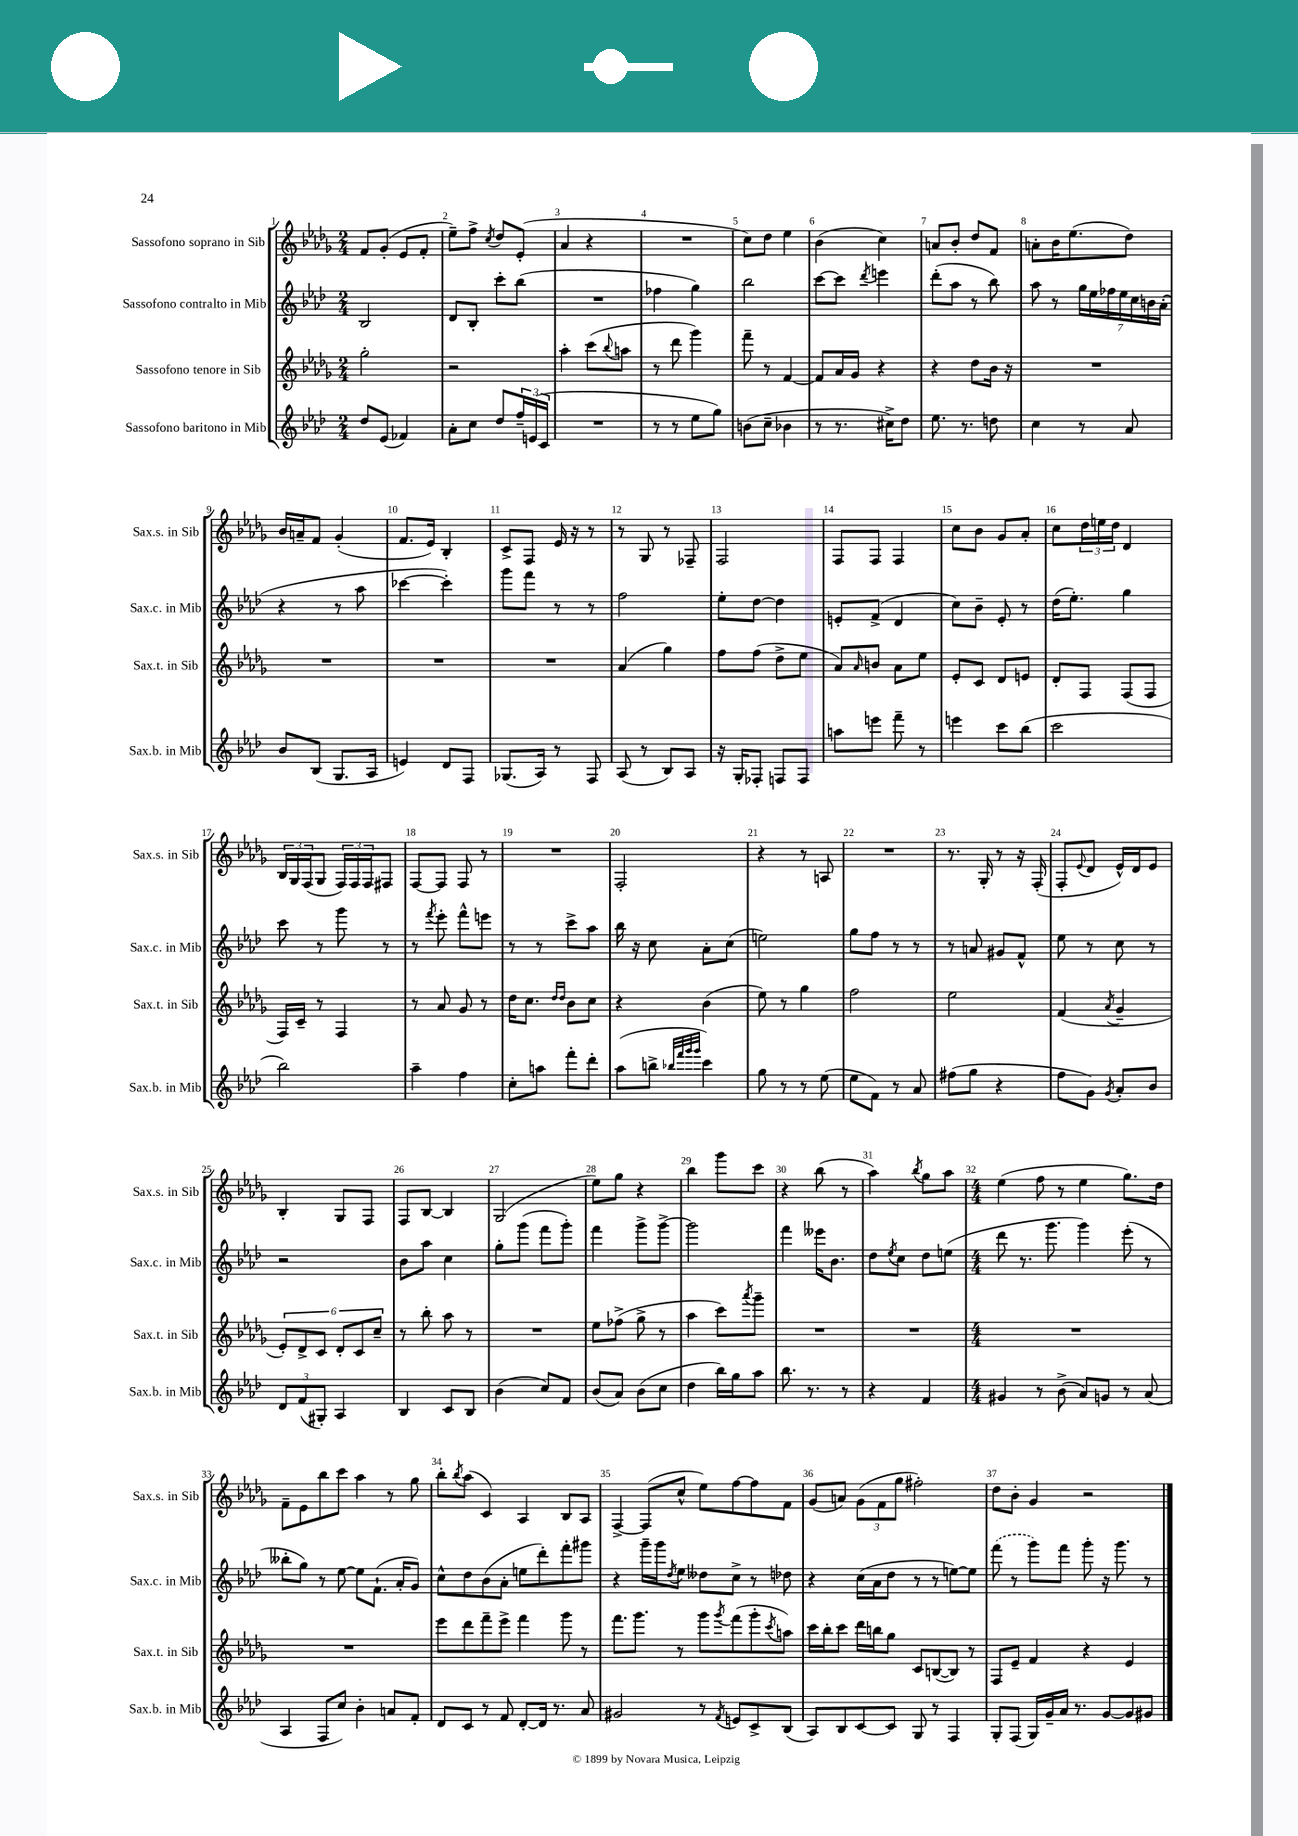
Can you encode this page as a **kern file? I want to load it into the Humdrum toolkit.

**kern	**kern	**kern	**kern
*staff4	*staff3	*staff2	*staff1
*clefG2	*clefG2	*clefG2	*clefG2
*k[b-e-a-d-]	*k[b-e-a-d-g-]	*k[b-e-a-d-]	*k[b-e-a-d-g-]
*M2/4	*M2/4	*M2/4	*M2/4
8dd-	2gg-'	2B-	8f
(8e-	.	.	(8g-'
4f-)	.	.	8e-
.	.	.	8f'
=	=	=	=
8a-'	2r	8d-	8ee-~)
8cc	.	8B-'	8ff^
.	.	.	8qcc
8dd-	.	8ccc'	8dd-
24ff~	.	(8bb-	(8e-'
(24e	.	.	.
24c	.	.	.
=	=	=	=
2r	4aa-'	2r	4a-
.	(8ccc	.	4r
.	8qqbb-	.	.
.	8aa	.	.
=	=	=	=
8r	8r	4ff-	2r
8r	8ddd-	.	.
8ee-	4ggg-)	4gg)	.
8gg)	.	.	.
=	=	=	=
(8b	8fff~	2bb-	8cc)
8cc~	8r	.	8dd-
4b-	[4f	.	4ee-
=	=	=	=
8r	8f]	[8ccc	(4b-
8.r	16a-	8ccc]	.
.	16g-	.	.
.	.	8qddd-	.
.	4r	4eee	4cc)
16cc#^)	.	.	.
8dd-	.	.	.
=	=	=	=
8.ee-	4r	(8ddd-'	8a
.	.	8aa-	8b-'
8.r	.	.	.
.	8dd-	8r	8dd-
8dd	16b-	8bb-)	8f
.	16r	.	.
=	=	=	=
4cc	2r	8aa-	8a'
.	.	8r	16b-
.	.	.	(8.ee-
8r	.	28gg	.
.	.	28ee-	.
.	.	28ff-	.
.	.	28ee-	.
8a-	.	.	8dd-)
.	.	28cc	.
.	.	28b	.
.	.	(28a-'	.
=	=	=	=
8b-	2r	4r	16b-
.	.	.	16a~
(8B-	.	.	8f
8.G	.	8r	(4g-'
.	.	8aa-	.
16A-	.	.	.
=	=	=	=
4e)	2r	[4ccc-	8.f
.	.	.	16e-)
8d-	.	4ccc-'])	4B-'
8F	.	.	.
=	=	=	=
(8.G-	2r	8ggg	8c^
.	.	8fff	8F
16A-)	.	.	.
8r	.	8r	16e-
.	.	.	16r
8F	.	8r	8r
=	=	=	=
(8A-	(4a-	2ff	8r
8r	.	.	8G-
8B-)	4gg-)	.	8r
8A-	.	.	8F-~
=	=	=	=
16r	8ff	8ee-'	2F
16G'	.	.	.
8F-'	(8ff	[8dd-	.
8F	8dd-^	4dd-]	.
8F	8ee-	.	.
=	=	=	=
8aa	8a-)	8e'	8F
.	16qqa-	.	.
8eee	8b	(8f^	8F
8fff~	8a-	4d-	4F
8r	8ee-	.	.
=	=	=	=
4eee	8e-'	8cc)	8cc
.	8c	8b-~	8b-
8ccc	8d-	8e-'	8g-
(8bb-	8e	8r	8a-'
=	=	=	=
2ccc	8d-'	(16dd-	8cc
.	.	8.ee-')	.
.	8F	.	24dd-
.	.	.	24ee
.	.	.	24dd-
.	(8F	4gg	4d-
.	8F	.	.
=	=	=	=
2bb-)	16F)	8ccc	24B-
.	.	.	24G-
.	16c~	.	.
.	.	.	(24F
.	8r	8r	8G-
.	4F	8ggg	24F)
.	.	.	24F
.	.	.	24F
.	.	8r	8F#
=	=	=	=
4aa-~	8r	8r	[8F
.	.	8qfff	.
.	8a-	8eee-'	8F]
4ff	8g-	8fff^^	8F
.	8r	8eee	8r
=	=	=	=
8cc'	16dd-	8r	2r
.	8.cc	.	.
8aa	.	8r	.
.	16qqdd-	.	.
.	16qqdd-	.	.
8fff'	8b-	8ccc^	.
8ddd-'	8cc	8aa-	.
=	=	=	=
(8aa-	4r	16bb-	2F'
.	.	16r	.
8bb^	.	8cc	.
32qqbb-	.	.	.
32qqfff	.	.	.
32qqggg	.	.	.
32qqggg	.	.	.
4ccc)	(4b-	8a-'	.
.	.	(8cc	.
=	=	=	=
8gg	8ee-)	2ee)	4r
8r	8r	.	.
8r	4gg-	.	8r
(8ee-	.	.	8A
=	=	=	=
8ee-	2ff	8gg	2r
8f)	.	8ff	.
8r	.	8r	.
8a-	.	8r	.
=	=	=	=
(8ff#	2ee-	8r	8.r
8gg	.	8a	.
.	.	.	16G-'
4r	.	8g#	8r
.	.	8f^^	16r
.	.	.	(16F'
=	=	=	=
8ff	(4f	8ee-	8F'
.	.	.	8qqe-
8g)	.	8r	8d-
8qg	8qa-	.	.
8a-'	4g-~	8cc	16e-^^)
.	.	.	16d-
8b-	.	8r	8e-
=	=	=	=
12d-	12e-')	2r	4B-'
(12f	12d-^	.	.
12G#')	12c	.	.
4A-	12d-'	.	8G-
.	12c	.	.
.	.	.	8F
.	12cc~	.	.
=	=	=	=
4B-	8r	8b-	8F
.	8bb-'	8aa-	[8B-
8c	8aa-	4cc	4B-]
8B-	8r	.	.
=	=	=	=
(4b-	2r	8gg'	(2G-
.	.	(8ggg	.
8cc)	.	8fff	.
8f	.	8ggg')	.
=	=	=	=
(8b-	8ee-	4fff	8ee-)
8a-)	(8ff-^	.	8gg-
(8b-	8gg-^	8ggg^	4r
8cc	8r	[8ggg^	.
=	=	=	=
4dd-	4aa-	2ggg]	4bb-
16bb-)	8ccc)	.	8ggg-
16gg	.	.	.
.	8qaaa-	.	.
8aa-	8ggg-~	.	8ccc
=	=	=	=
8.bb-	2r	4fff	4r
8.r	.	.	.
.	.	16eee--	(8bb-
.	.	8.b-	.
8r	.	.	8r
=	=	=	=
4r	2r	8dd-	4aa-)
.	.	8qee-	.
.	.	8cc	.
.	.	.	8qbb-
4f	.	8dd-	8gg-
.	.	(8ee	8aa-
=	=	=	=
*M4/4	*M4/4	*M4/4	*M4/4
4g#	1r	8ddd-	(4ee-
.	.	8.r	.
8r	.	.	8ff
.	.	8.ggg	.
(8b-^	.	.	8r
8a-)	.	4ggg)	4ee-
8g	.	.	.
8r	.	(8eee-'	8.gg-)
(8a-	.	8r	.
.	.	.	16dd-
=	=	=	=
4A-	1r	8bb--'	8f~
.	.	8gg)	8e-
8F	.	8r	8bb-
8cc)	.	[8ee-	8ccc
4b-'	.	8ee-]	4aa-
.	.	(8.f`	.
8a	.	.	8r
.	.	16a-'	.
8f'	.	8g)	8gg-
=	=	=	=
8d-	8eee-	8cc^^	8bb-'
.	.	.	8qbb-
8c	8ddd-	8dd-	(8aa-
8r	8fff~	(8b-	4c)
8f	8eee-^	8a-'	.
[8d-'	4fff	8ee	4A-
16d-]	.	8ddd-')	.
8.r	.	.	.
.	8ggg-	8fff'	8B-
8a-	8r	8ggg#	8A-
=	=	=	=
2g#	8.fff	4r	[4F^
.	8.ggg-	.	.
.	.	16ggg~	(8F]
.	.	16ggg	.
.	.	8qdd-	.
.	8r	8ee-	8cc^^
8r	8ggg-	8dd--	8ee-)
8qf	8qggg-	.	.
8e	(8fff	8cc^	[8ff
8c^	8ggg-'	8r	8ff]
.	8qccc	.	.
(8B-	8aa)	8dd-	8f
=	=	=	=
8A-)	16ccc	4r	(8g-
.	16bb-'	.	.
8B-	8ccc	.	8a)
[8c	16ddd-	(16cc	(12g-
.	16bb	16a-	.
.	.	.	12f
8c]	8gg-	8dd-	.
.	.	.	12gg-
8G	8c	8r	2ff#')
8r	([8B	8r	.
4F	8B])	[8ee)	.
.	8r	8ee]	.
=	=	=	=
8G'	8F	(8fff	8dd-
(8F	8e-~	8r	8b-'
16G)	4f	8ggg)	4g-
16g~	.	.	.
16a-	.	8fff	.
8.r	.	.	.
.	4r	8ggg'	2r
[8g	.	16r	.
.	.	8.ggg	.
8g]	4e-	.	.
8g#	.	8r	.
==	==	==	==
*-	*-	*-	*-
